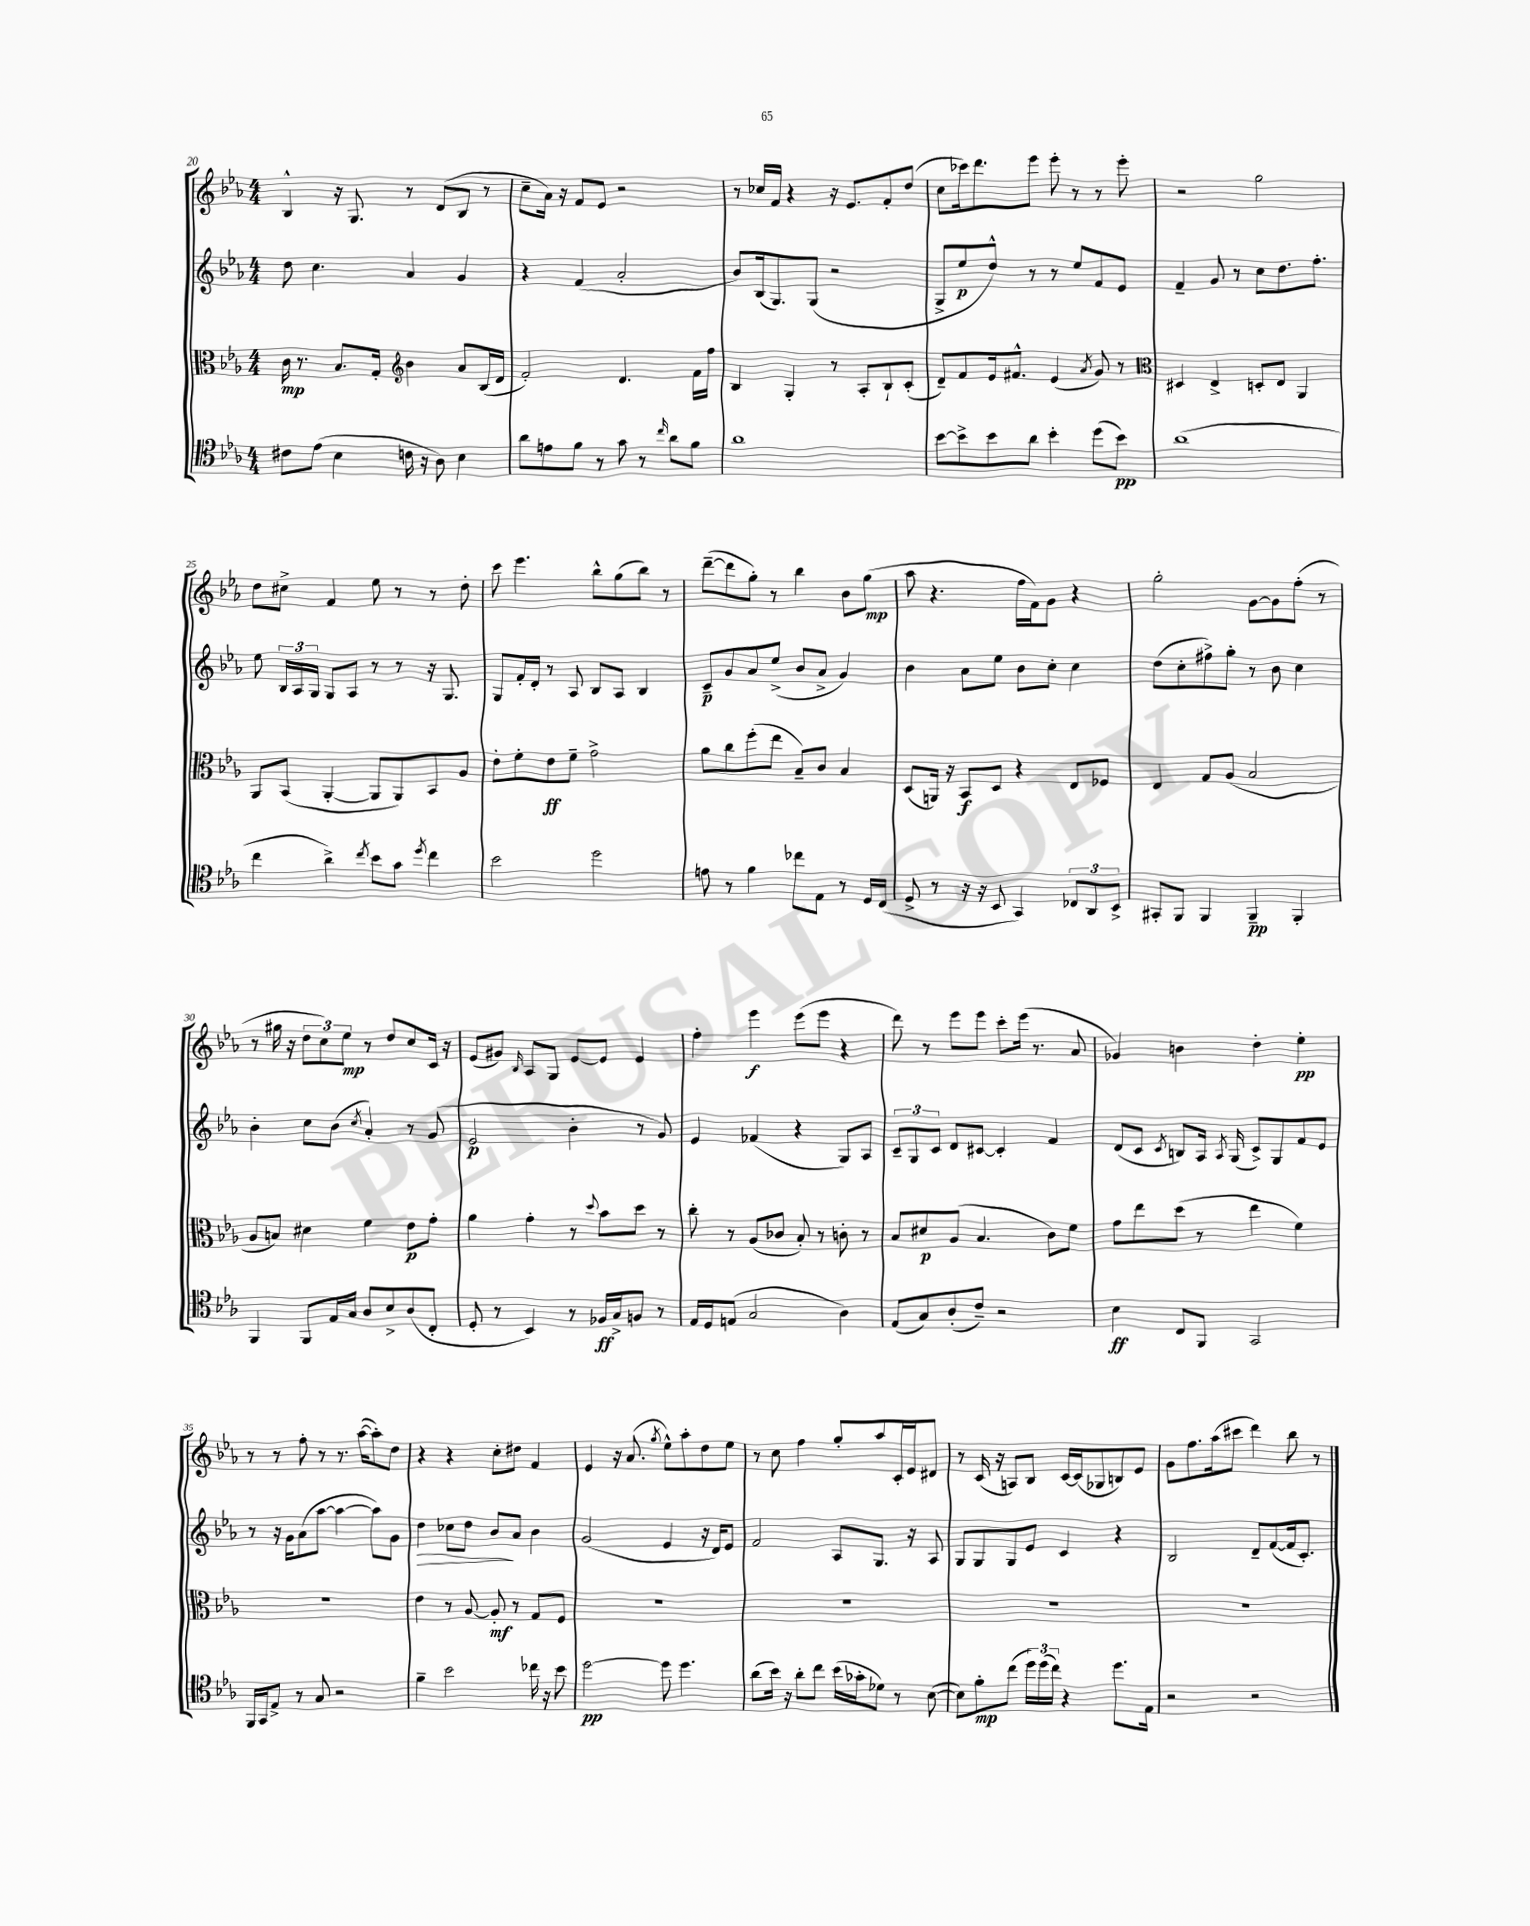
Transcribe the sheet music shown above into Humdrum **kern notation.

**kern	**kern	**kern	**kern
*staff4	*staff3	*staff2	*staff1
*clefC4	*clefC3	*clefG2	*clefG2
*k[b-e-a-]	*k[b-e-a-]	*k[b-e-a-]	*k[b-e-a-]
*M4/4	*M4/4	*M4/4	*M4/4
8c#	16c	8dd	4B-^^
.	8.r	.	.
(8e-	.	4.cc	.
4B-	8.B-	.	16r
.	.	.	8.G
.	16G'	.	.
*	*clefG2	*	*
16c	4b-	4a-	8r
16r	.	.	.
8A-)	.	.	(8d
4B-	8a-	4g	8B-
.	(16B-	.	8r
.	16d	.	.
=	=	=	=
8a-	2f')	4r	8cc~
8e	.	.	16a-)
.	.	.	16r
8f	.	(4f	8f
8r	.	.	8e-
8g	4.d	2a-'	2r
8r	.	.	.
16qqcc	.	.	.
8a-	.	.	.
8f	16f	.	.
.	16ff	.	.
=	=	=	=
1a-	4B-	8b-)	8r
.	.	(16B-	16cc-
.	.	8.G)	16f
.	4G'	.	4r
.	.	(8G	.
.	8r	2r	16r
.	.	.	8.e-
.	8A-'	.	.
.	8B-`	.	8f'
.	(8c'	.	(8dd
=	=	=	=
[8b-	8d~)	8G^	8cc
8b-^]	8f	8ee-	16ccc-)
.	.	.	8.ddd
8b-	16e-	8dd^^)	.
.	8.f#^^	.	.
8a-	.	8r	8eee-
4b-'	(4e-	8r	8eee-'
.	.	8ee-	8r
.	8qa-	.	.
(8dd	8g)	8f	8r
8b-)	8r	8e-	8eee-'
=	=	=	=
*	*clefC3	*	*
(1a-	4D#	4f~	2r
.	4E-^	8g	.
.	.	8r	.
.	8D'	8cc	2gg
.	8E-	8.dd	.
.	4AA-	.	.
.	.	8.ff'	.
=	=	=	=
4cc	8AA-	8ee-	8dd
.	(8BB-	24B-	8cc#^
.	.	24A-	.
.	.	24G	.
4a-^)	[4AA-'	8G	4f
.	.	8A-	.
8qcc	.	.	.
8b-	8AA-]	8r	8ee-
8g	8AA-)	8r	8r
8qdd	.	.	.
4cc	8BB-	16r	8r
.	.	8.G	.
.	8A-	.	8dd'
=	=	=	=
2b-	8e-'	8G	8ccc
.	8f'	16f'	4.eee-
.	.	16d'	.
.	8e-	8r	.
.	8f~	8A-	.
2dd	2g^	8B-	8bb-^^
.	.	8A-	(8gg
.	.	4B-	8bb-)
.	.	.	8r
=	=	=	=
8e	8a-	8c~	([8ddd~
8r	8cc	8g	8ddd]
4f	(8ff'	8a-	8gg')
.	8ee-	(8ee-^	8r
8cc-	8B-~)	8b-	4bb-
8E-	8c	8a-^	.
8r	4B-	4g)	8b-
16D	.	.	(8gg
(16C	.	.	.
=	=	=	=
8D^	(8D	4b-	8aa-
8r	16AA)	.	4.r
.	16r	.	.
16r	8BB-	8a-	.
16r	.	.	.
8BB-	8D	8ee-	.
4GG)	4r	8b-	16ff
.	.	.	16f)
.	.	8cc'	8g
12C-	8E-	4cc	4r
12AA-	.	.	.
.	8F-	.	.
12BB-^	.	.	.
=	=	=	=
8GG#'	4E-	(8dd	2gg'
8FF	.	8cc'	.
4FF	8G	8ff#^)	.
.	(8A-	8gg'	.
4FF~	2B-	8r	[8g
.	.	8b-	8g]
4FF'	.	4cc	(8ff'
.	.	.	8r
=	=	=	=
4FF	8A-	4b-'	8r
.	8B)	.	16gg#
.	.	.	16r
8FF	4d#	8cc	12dd
.	.	.	12cc)
16E-	.	(8b-	.
.	.	.	12ee-
16G	.	.	.
.	.	8qcc	.
8A-	4f	4a-')	8r
8B-^	.	.	8dd
(8A-	8e-	8r	8cc
8C'	8g'	(8g	16c
.	.	.	16r
=	=	=	=
8D'	4a-	2e-	(8e-
8r	.	.	8g#)
.	.	.	16qqB-
4BB-)	4g'	.	8A-
.	.	.	8G
8r	8r	4b-'	[8e-
.	8qqdd	.	.
16F-	8b-	.	8e-]
16G^	.	.	.
8F	8dd	8r	4e-
8r	8r	8g)	.
=	=	=	=
16E-	8cc'	4e-	4ff'
16D	.	.	.
(8E	8r	.	.
2G	(8A-	(4f-	4eee-
.	8c-	.	.
.	8B-')	4r	(8eee-
.	8r	.	8eee-
4A-)	8c'	8G)	4r
.	8r	8A-	.
=	=	=	=
(8E-	8B-	12c~	8ddd)
.	.	12G	.
8G)	8d#	.	8r
.	.	12c	.
(8A-'	(8A-	8d	8eee-
8c~)	4.B-	[8c#	8eee-
2r	.	4c#']	8ccc'
.	.	.	(16eee-
.	.	.	8.r
.	8c)	4f	.
.	8f	.	8a-
=	=	=	=
4B-	8g	(8d	4g-)
.	8ee-	8c	.
.	.	8qc	.
8C	(8dd	8B)	4b
8FF	8r	16A-	.
.	.	8qA-	.
.	.	(16G	.
2GG	4ee-	8c^)	4dd'
.	.	8G	.
.	4f)	8f	4ee-'
.	.	8e-	.
=	=	=	=
16FF	1r	8r	8r
16GG	.	.	.
8E-^	.	16r	8r
.	.	16g	.
8r	.	(8a-	8ff'
8G	.	[8aa-	8r
2r	.	4aa-_	8.r
.	.	.	([16aa-
.	.	8aa-])	8aa-'])
.	.	8g	8dd
=	=	=	=
4f~	4e-	4dd	4r
2b-	8r	8cc-	4r
.	[8A-	8dd	.
.	8A-']	8b-	8cc'
.	8r	8a-	8dd#
16cc-	8G	4b-	4f
16r	.	.	.
8b-	8F	.	.
=	=	=	=
[2dd	1r	(2g	4e-
.	.	.	16r
.	.	.	(8.a-
.	.	.	8qgg
8dd]	.	4e-	8ee-^^)
4.dd	.	.	8aa-'
.	.	16r	8dd
.	.	16d)	.
.	.	8e-	8ee-
=	=	=	=
(8a-	1r	2f	8r
16b-)	.	.	8cc
16r	.	.	.
8a-'	.	.	4ff
8cc	.	.	.
(16b-	.	8A-	8gg'
16g-'	.	.	.
8d-)	.	8.G	8aa-
8r	.	.	16c'
.	.	16r	16e-
([8B-	.	8A-	8d#
=	=	=	=
8B-])	1r	8G	8r
8f'	.	8G	(16c
.	.	.	16r
(8cc	.	8G	8A)
24dd)	.	8e-	8B-
(24dd	.	.	.
24cc)	.	.	.
4r	.	4c	[16c
.	.	.	(16c]
.	.	.	8G-
8.dd	.	4r	8B)
.	.	.	8e-
16E-	.	.	.
=	=	=	=
2r	1r	2B-	8g
.	.	.	8.ff
.	.	.	(16aa-
.	.	.	8ccc#
2r	.	8d~	4ddd)
.	.	([8f	.
.	.	16f]	8bb-
.	.	8.c')	.
.	.	.	8r
==	==	==	==
*-	*-	*-	*-
